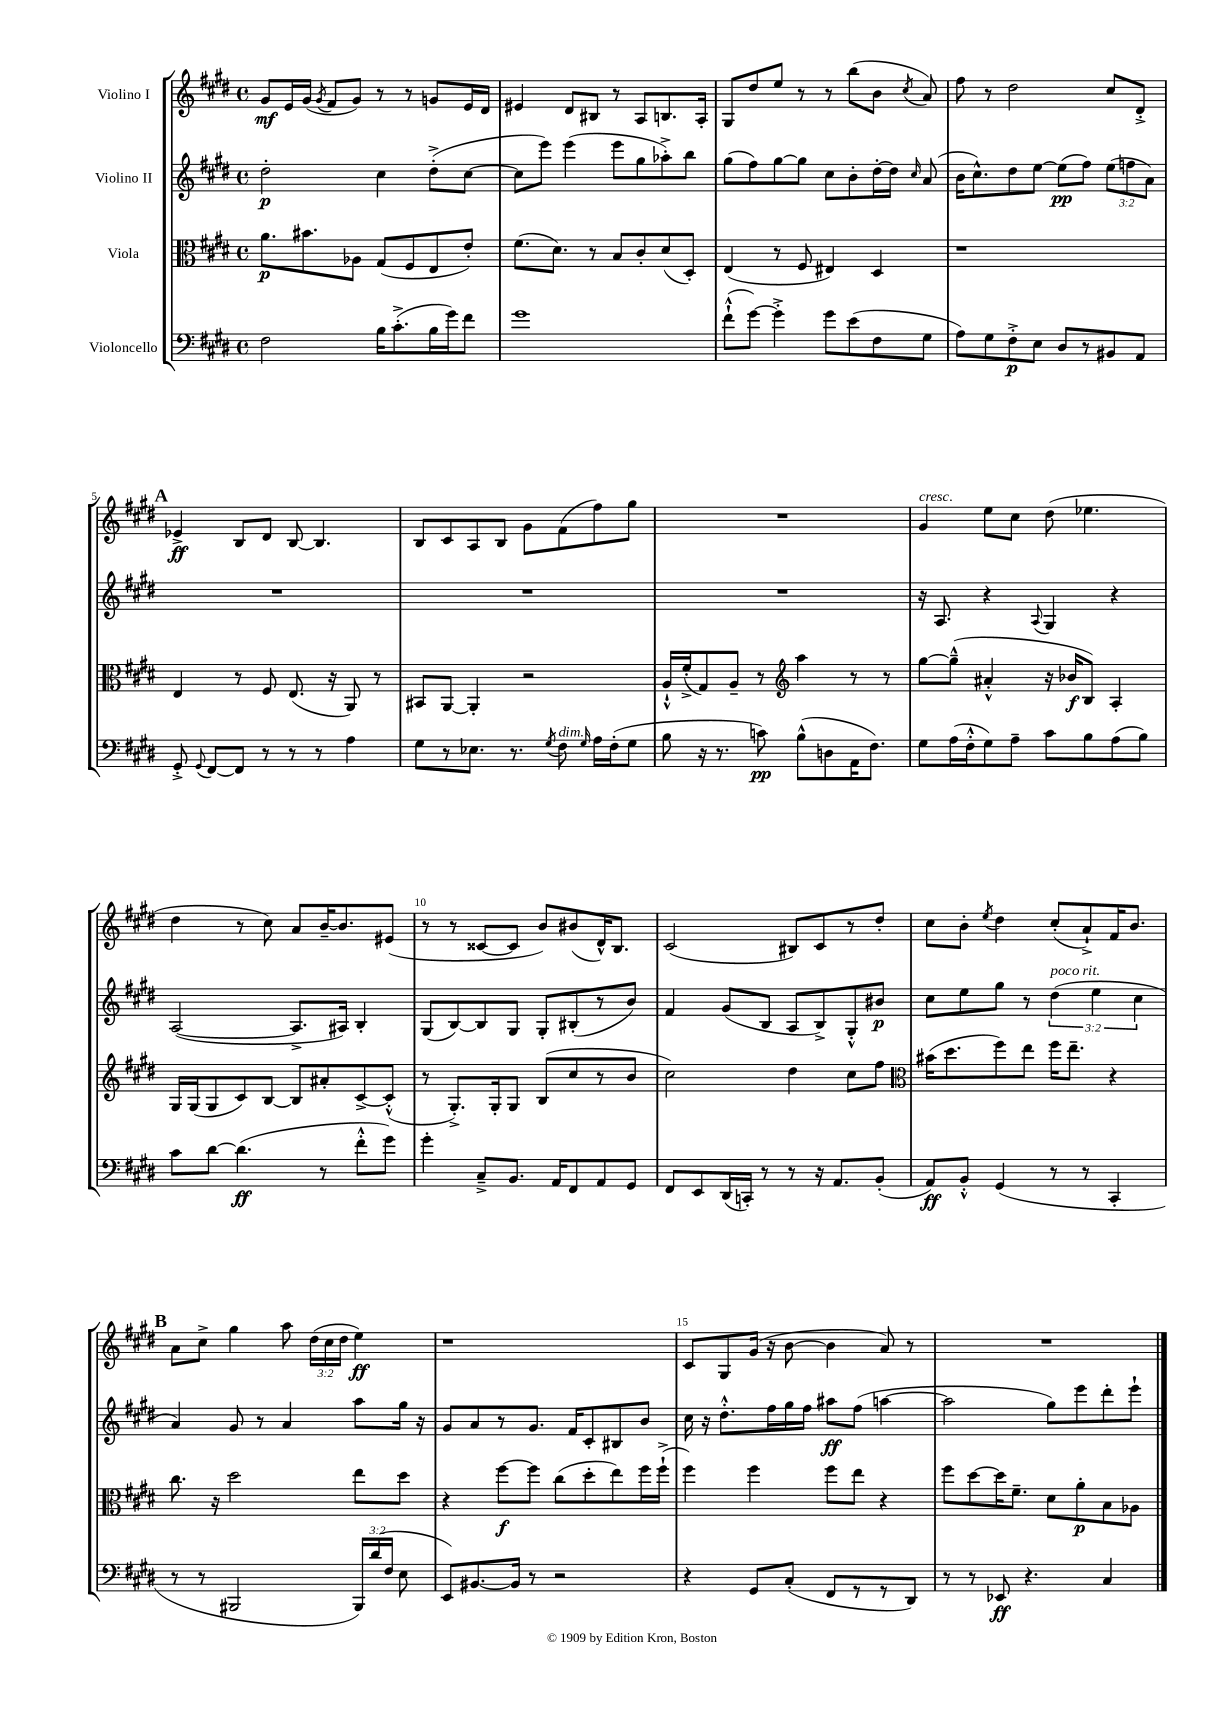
<<
\new StaffGroup <<
\new Staff = "s0" \with { instrumentName = "Violino I" } {
    \clef treble \key e \major \defaultTimeSignature \time 4/4 \override Staff.TupletNumber.text = #tuplet-number::calc-fraction-text
    \autoBeamOff gis'8[\mf e'16 gis'16]( \acciaccatura { gis'8 } fis'8[ gis'8]) r8 r8 g'8[ e'16 dis'16] |
    eis'4 dis'8[ bis8] r8 a8[ b8. a16]-. |
    gis8[ dis''8 e''8] r8 r8 b''8[( b'8] \acciaccatura { cis''8 } a'8) |
    fis''8 r8 dis''2 cis''8[ dis'8]-.-> |
    \mark \markup { \bold "A" } ees'4->\ff b8[ dis'8] b8~ b4. |
    b8[ cis'8 a8 b8] gis'8[ fis'8( fis''8) gis''8] |
    R1 |
    gis'4^\markup { \italic "cresc." } e''8[ cis''8] dis''8( ees''4. |
    dis''4 r8 cis''8) a'8[ b'16~-- b'8. eis'8]( |
    r8 r8 cisis'8[~ cisis'8] b'8[) bis'8( dis'16-^) b8.] |
    cis'2( bis8[) cis'8 r8 dis''8]-. |
    cis''8[ b'8]-. \acciaccatura { e''8 } dis''4 cis''8[-.( a'8-!->) fis'16 b'8.] |
    \mark \markup { \bold "B" } a'8[ cis''8]-> gis''4 a''8 \tuplet 3/2 { dis''16[( cis''16 dis''16] } e''4\ff) |
    r1 |
    cis'8[ gis8 gis'16]( r16 b'8~ b'4 a'8) r8 |
    R1 \bar "|." |
}
\new Staff = "s1" \with { instrumentName = "Violino II" } {
    \clef treble \key e \major \defaultTimeSignature \time 4/4 \override Staff.TupletNumber.text = #tuplet-number::calc-fraction-text
    \autoBeamOff dis''2-.\p cis''4 dis''8[-.->( cis''8]~ |
    cis''8[ e'''8]) e'''4( e'''8[ gis''8 aes''8-.->) b''8] |
    gis''8[( fis''8) gis''8~ gis''8] cis''8[ b'8-. dis''16~-. dis''16] \grace { cis''16 } a'8( |
    b'16[ cis''8.-^) dis''8 e''8]~ e''8[\pp( fis''8]) \tuplet 3/2 { e''8[( f''8 a'8]) } |
    \mark \markup { \bold "A" } R1 |
    R1 |
    R1 |
    r16 a8. r4 \appoggiatura { a8 } gis4 r4 |
    a2~( a8.[-> ais16]) b4-. |
    gis8[( b8~) b8 gis8] gis8[-. bis8-.( r8 b'8]) |
    fis'4 gis'8[( b8] a8[ b8->) gis8-.-^ bis'8]\p |
    cis''8[ e''8 gis''8] r8 \tuplet 3/2 { dis''4^\markup { \italic "poco rit." }( e''4 cis''4 } |
    \mark \markup { \bold "B" } a'4) gis'8 r8 a'4 a''8[ gis''16] r16 |
    gis'8[ a'8 r8 gis'8.] fis'16[ cis'8-. bis8 b'8] |
    cis''16 r16 dis''8.[-.-^ fis''16 gis''16 fis''16] ais''8[\ff fis''8]( a''4~ |
    a''2 gis''8[) e'''8 dis'''8-. e'''8]-! \bar "|." |
}
\new Staff = "s2" \with { instrumentName = "Viola" } {
    \clef alto \key e \major \defaultTimeSignature \time 4/4
    \autoBeamOff a'8.[\p bis'8. aes8] gis8[( fis8 e8 e'8]-.) |
    fis'8.[( dis'8.]) r8 b8[ cis'8-. dis'8( dis8]-.) |
    e4( r8 fis8 eis4) dis4 |
    r1 |
    \mark \markup { \bold "A" } e4 r8 fis8 e8.( r16 a,8) r8 |
    bis,8[ a,8]~ a,4-. r2 |
    a16[-!-^ fis'16-.->( gis8) a8]-- r8 \clef treble a''4 r8 r8 |
    gis''8[~ gis''8]---^( ais'4-.-^ r16 bes'16[\f b8]) a4-. |
    gis16[ gis16( gis8 cis'8) b8]~ b8[ ais'8-. cis'8~-> cis'8]-.-^( |
    r8 gis8.[-.->) gis16-. gis8] b8[( cis''8 r8 b'8] |
    cis''2) dis''4 cis''8[ fis''8] |
    \clef alto bis'16[( dis''8. fis''8) e''8] fis''16[ e''8.]-- r4 |
    \mark \markup { \bold "B" } cis''8. r16 dis''2 e''8[ dis''8] |
    r4 fis''8[~\f fis''8] cis''8[( dis''8-. e''8) fis''16 fis''16]-!->( |
    fis''4) fis''4 fis''8[ e''8] r4 |
    fis''8[ dis''8~ dis''16 fis'8.]-- dis'8[ a'8-.\p b8 aes8] \bar "|." |
}
\new Staff = "s3" \with { instrumentName = "Violoncello" } {
    \clef bass \key e \major \defaultTimeSignature \time 4/4 \override Staff.TupletNumber.text = #tuplet-number::calc-fraction-text
    \autoBeamOff fis2 b16[ cis'8.-.->( b16 gis'16) fis'8] |
    gis'1 |
    fis'8[-!-^( gis'8]~) gis'4-.-> gis'8[ e'8( fis8 gis8] |
    a8[) gis8 fis8-.->\p e8] dis8[ r8 bis,8 a,8] |
    \mark \markup { \bold "A" } gis,8-.-> \appoggiatura { gis,8 } fis,8[~ fis,8] r8 r8 r8 a4 |
    gis8[ r8 ees8.] r8. \acciaccatura { gis8 } fis8^\markup { \italic "dim." } \grace { gis16 } a16[ fis16-.( gis8] |
    b8 r16 r8. c'8\pp) b8[-^( d8 a,16 fis8.]) |
    gis8[ a16( fis16-.-^ gis8) a8]-- cis'8[ b8 a8( b8]) |
    cis'8[ dis'8]~ dis'4.\ff( r8 fis'8[-.-^ gis'8]) |
    gis'4-. cis8[---> b,8.] a,16[ fis,8 a,8 gis,8] |
    fis,8[ e,8 dis,16( c,16]-.) r8 r8 r16 a,8.[ b,8]-.( |
    a,8[\ff) b,8]-.-^ gis,4( r8 r8 cis,4-. |
    \mark \markup { \bold "B" } r8 r8 bis,,2 \tuplet 3/2 { bis,,16[) dis'16( fis16] } e8 |
    e,8[) bis,8.~ bis,16] r8 r2 |
    r4 gis,8[ cis8]-.( fis,8[ r8 r8 dis,8]) |
    r8 r8 ees,8\ff r4. cis4 \bar "|." |
}
>>
>>
\layout { \context { \Score \override BarNumber.break-visibility = ##(#f #t #t) barNumberVisibility = #(every-nth-bar-number-visible 5) } }
